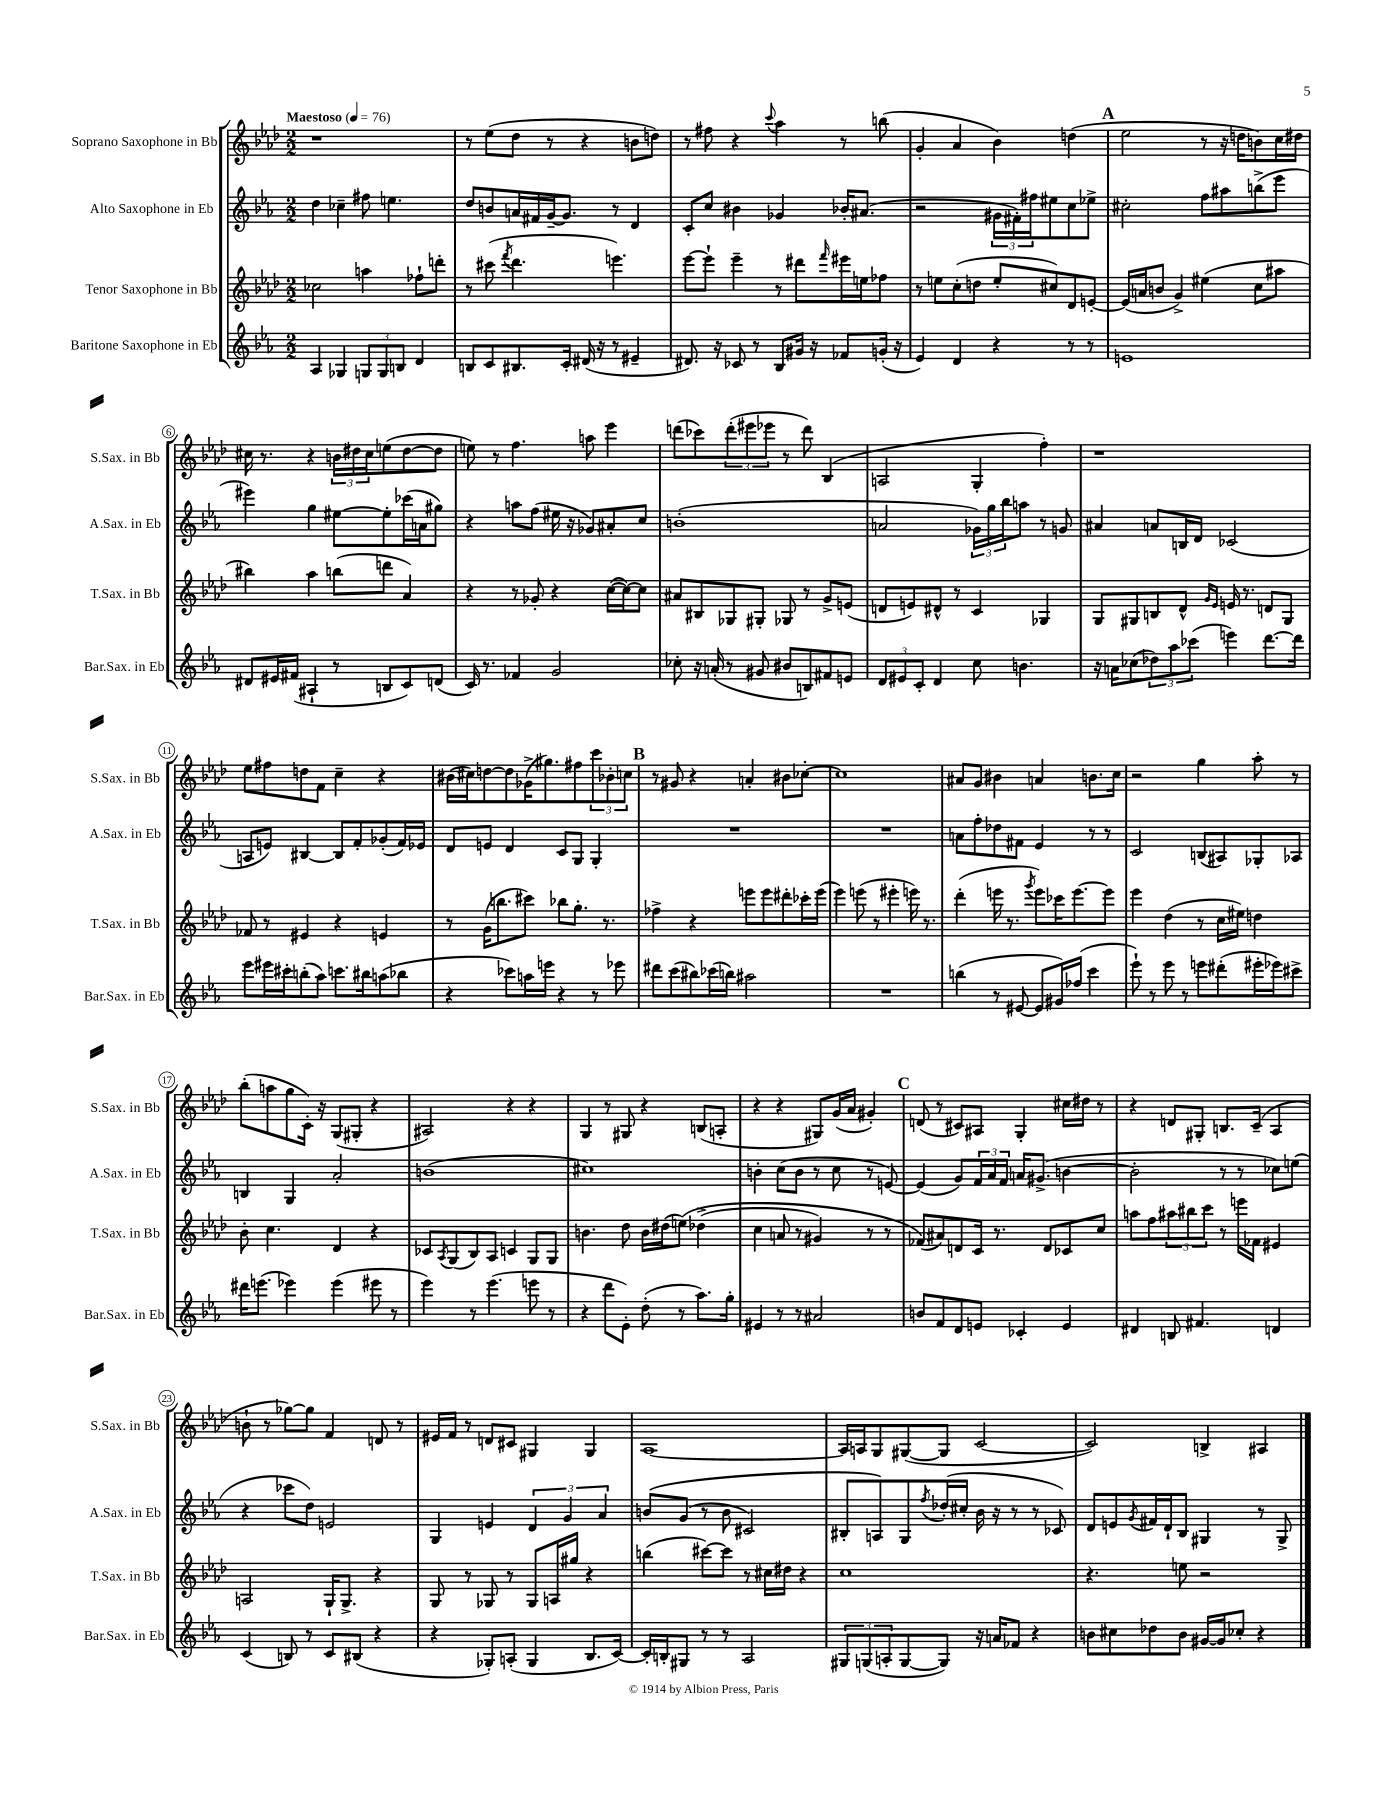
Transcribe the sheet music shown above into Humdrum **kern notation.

**kern	**kern	**kern	**kern
*staff4	*staff3	*staff2	*staff1
*clefG2	*clefG2	*clefG2	*clefG2
*k[b-e-a-]	*k[b-e-a-d-]	*k[b-e-a-]	*k[b-e-a-d-]
*M2/2	*M2/2	*M2/2	*M2/2
*MM76	*MM76	*MM76	*MM76
4A-	2cc-	4dd	1r
4G-	.	4cc-~	.
12G	4aa	8ff#	.
12G	.	.	.
.	.	4.ee	.
12B	.	.	.
4d	8ff-`	.	.
.	8ddd'	.	.
=	=	=	=
8B	8r	8dd	8r
8c	(8ccc#	8b	(8ee-
.	8qfff	.	.
8.B#	4.ddd-	16a	8dd-
.	.	16f#	.
.	.	[16g~	8r
16c'	.	8.g]	.
(16d#	.	.	4r
16r	.	.	.
8r	4.eee)	8r	.
4e#~	.	4d	8b
.	.	.	8dd)
=	=	=	=
8.d#)	[8eee-	8c'	8r
.	8eee-`]	8cc	8ff#
16r	.	.	.
8c-	4eee-~	4b#	4r
8r	.	.	.
.	.	.	8qqccc
8B-	8r	4g-	4aa-
16g#	8ddd#	.	.
16r	.	.	.
.	16qqfff	.	.
8f-	16eee#	16b-'	8r
.	16ee	(8.a#	.
(16g'	8ff-	.	(8bb
16r	.	.	.
=	=	=	=
4e-)	8r	2r	4g'
.	8ee	.	.
4d	(8cc'	.	4a-
.	8dd	.	.
4r	8ee'	24g#	4b-)
.	.	24f#')	.
.	.	24ff#	.
.	8cc#)	8ee#	.
8r	8d-	8cc	(4dd
8r	[8e'	8ee-^	.
=	=	=	=
1e	(16e]	2cc#'	2ee-
.	16a	.	.
.	8b	.	.
.	4g^)	.	.
.	(4ee#	8ff	8r
.	.	8aa#	16r
.	.	.	16dd
.	8cc	(8bb^	8b)
.	8aa#	8eee-	16cc
.	.	.	16dd#
=	=	=	=
8d#	4bb#)	4eee#)	16cc#
.	.	.	8.r
16e#	.	.	.
(16f#	.	.	.
4A#`	4aa-	4gg	4r
8r	(8bb	[8ee#	24b
.	.	.	24dd#
.	.	.	24cc#
8B	8ddd	8ee#']	(8ee
8c)	4a-)	(16ccc-	[8dd#
.	.	16a	.
(8d	.	8gg#)	8dd#]
=	=	=	=
16c)	4r	4r	8ee)
8.r	.	.	.
.	.	.	8r
4f-	8r	8aa	4.ff
.	8g-'	(8ff	.
2g	4r	16ee#	.
.	.	16r	.
.	.	8g-)	8aa
.	([16cc	8a#'	4eee-
.	16cc_)	.	.
.	8cc]	8cc	.
=	=	=	=
8cc-'	8a#	(1b'	(8ddd
16r	8B#	.	8ccc-)
(16a'	.	.	.
8r	8G-	.	(12ddd'
.	.	.	12eee#
8g#	8G#'	.	.
.	.	.	12eee-
8b#	8G-	.	8r
8B)	8r	.	8ddd)
8f#	8g^	.	(4B-
8e	(8e	.	.
=	=	=	=
12d	8d	2a	2A
12e#	.	.	.
.	8e)	.	.
12c'	.	.	.
4d	8d#^^	.	.
.	8r	.	.
8cc	4c	24g-)	4G'
.	.	24gg	.
.	.	24bb-	.
4.b	.	8aa	.
.	4G-	8r	4ff')
.	.	8g	.
=	=	=	=
16r	8G	4a#	1r
16a	.	.	.
(8cc-	8G#	.	.
12dd-)	8B	8a	.
12aa-	.	.	.
.	8d-^^	16B	.
(12ccc-	.	.	.
.	.	16d	.
.	16qqg	.	.
.	16qqe-	.	.
4eee)	16e	(2c-	.
.	8.r	.	.
[8.ddd	8d	.	.
.	8G#	.	.
16ddd]	.	.	.
=	=	=	=
8eee-	8f-	8A	8ee-
16eee#	8r	8e)	8ff#
16ccc#'	.	.	.
(8bb'	4e#	[4B#	8dd
8aa-)	.	.	8f
8.ccc	4r	8B#]	4cc~
.	.	8f'	.
16bb#	.	.	.
(8aa	4e	(8g-'	4r
8bb-	.	16f)	.
.	.	16e-	.
=	=	=	=
4r	8r	8d	(16b#
.	.	.	16cc#)
.	(16g	8e	[8dd
.	8.bb	.	.
8ccc-)	.	4d	8dd]
16aa	8ccc#)	.	(16g-^
16eee	.	.	8.gg#)
4r	8bb-	8c	.
.	8.gg'	8G	8ff#
8r	.	4G'	12ccc
.	8.r	.	.
.	.	.	12b-'
8eee-	.	.	.
.	.	.	12cc
=	=	=	=
8ddd#	4ff-^	1r	8r
(8ccc	.	.	8g#
8bb#)	4r	.	4r
(16ccc-	.	.	.
16bb)	.	.	.
2aa#	8eee	.	4a'
.	8eee	.	.
.	8ddd#'	.	8b#
.	16ccc-'	.	[8cc-'
.	(16eee	.	.
=	=	=	=
1r	4eee-)	1r	1cc-]
.	(8eee	.	.
.	8r	.	.
.	4eee#'	.	.
.	16eee)	.	.
.	8.r	.	.
=	=	=	=
(4bb	(4ddd-'	8a	8a#
.	.	8ff'	8g
8r	16eee	8dd-	4b#
.	8.r	.	.
[8e#	.	8f#	.
.	8qggg	.	.
8e#]	8eee)	4e-	4a
16g#)	16ccc-	.	.
(16ff-	[8.eee	.	.
4ccc	.	8r	8.b
.	8eee]	8r	.
.	.	.	16cc
=	=	=	=
8eee-`)	4eee-	2c	2r
8r	.	.	.
8eee-	(4dd-	.	.
8r	.	.	.
8eee	8r	(8B	4gg
(8ddd#'	16cc	8A#)	.
.	16ee#)	.	.
16eee#'	4dd	8G-'	8aa-'
16eee-)	.	.	.
8ccc#^	.	8A-	8r
=	=	=	=
16ddd#	8b-'	4B	(8bb-'
(8.eee	.	.	.
.	4.cc	.	8aa
4eee-)	.	4G	8gg
.	.	.	16c')
.	.	.	16r
(4eee-	4d-	2a-'	(8G
.	.	.	8G#'
8eee#	4r	.	4r
8r	.	.	.
=	=	=	=
4eee-)	8c-	(1b	2A#)
.	8qA-	.	.
.	(8G	.	.
8r	8B-)	.	.
(4.eee-	8A-	.	.
.	4c	.	4r
8eee	8G	.	4r
8r	8G	.	.
=	=	=	=
4r	4.b	1cc#)	4G
8ddd	.	.	8r
8e-')	8dd-	.	8G#
(8dd'	16b	.	4r
.	(16dd#	.	.
8r	&(8ee)	.	.
8.aa-)	(4dd-^	.	(8B
.	.	.	8A'
16gg'	.	.	.
=	=	=	=
4e#	4cc	4b'	4r
8r	8a	(8cc	4r
8r	8r	8b	.
2a#	4g#)	8r	8G#)
.	.	8cc	(16g
.	.	.	16a-
.	8r	8r	4g#')
.	8r	[8e)	.
=	=	=	=
8b	(8f-&)	(4e]	(8d
8f	8a#)	.	8r
8d	8d	8g)	8c#)
8e	16c	24f	8A#
.	.	24a-	.
.	8.r	.	.
.	.	24f	.
4c-'	.	16a	4G'
.	.	(8.g#^	.
.	8d	.	.
4e	8c-	[4b	16cc#
.	.	.	16dd#
.	8cc	.	8r
=	=	=	=
4d#	8aa	2b']	4r
.	8ff	.	.
8B	12aa#	.	8d
.	12bb#	.	.
4.f#	.	.	8G#'
.	12ccc	.	.
.	8r	8r	8.B
.	16eee	8r	.
.	16f-	.	(16c~
4d	4e#	8cc-)	4A-
.	.	(8ee	.
=	=	=	=
(4c	2A	4r	8b`
.	.	.	8r
8B)	.	8ccc-	[8gg-)
8r	.	8dd)	8gg-]
8c	16G`	2e	4f
.	8.G^	.	.
(8B#	.	.	.
4r	4r	.	8d
.	.	.	8r
=	=	=	=
4r	8G	4G	16e#
.	.	.	16f
.	8r	.	8r
8G-')	8G-	4e	8d
(8A'	8r	.	8c#
4G-	8G-	6d	4G#
.	16A	.	.
.	.	6g	.
.	16gg#	.	.
8.B-	4r	.	4G#
.	.	6a-	.
[16c)	.	.	.
=	=	=	=
16c']	(4bb	&(8b	[1A-
16B'	.	.	.
8G#	.	(8g	.
8r	[8ccc#)	8r	.
8r	8ccc#]	8b	.
2A-	8r	2c#)	.
.	16cc#	.	.
.	16dd#	.	.
.	4r	.	.
=	=	=	=
12G#	1cc	8B#'	16A-]
.	.	.	16A
(12G	.	.	.
.	.	8A&)	8G
12A'	.	.	.
[8G	.	8G	([8G#
.	.	8qff	.
8G])	.	(16dd-'	8G#]
.	.	16cc#'	.
16r	.	16b-	[2c
16a	.	16r	.
8f-	.	8r	.
4r	.	8r	.
.	.	8c-)	.
=	=	=	=
8b	4.r	8d	2c])
8cc#	.	8e	.
.	.	8qg	.
8dd-	.	16f#	.
.	.	16d`	.
8b	8ee	8B-	.
[16g#	2r	4G#	4B^
16g#]	.	.	.
8cc-'	.	.	.
4r	.	8r	4A#
.	.	8G#^	.
==	==	==	==
*-	*-	*-	*-
